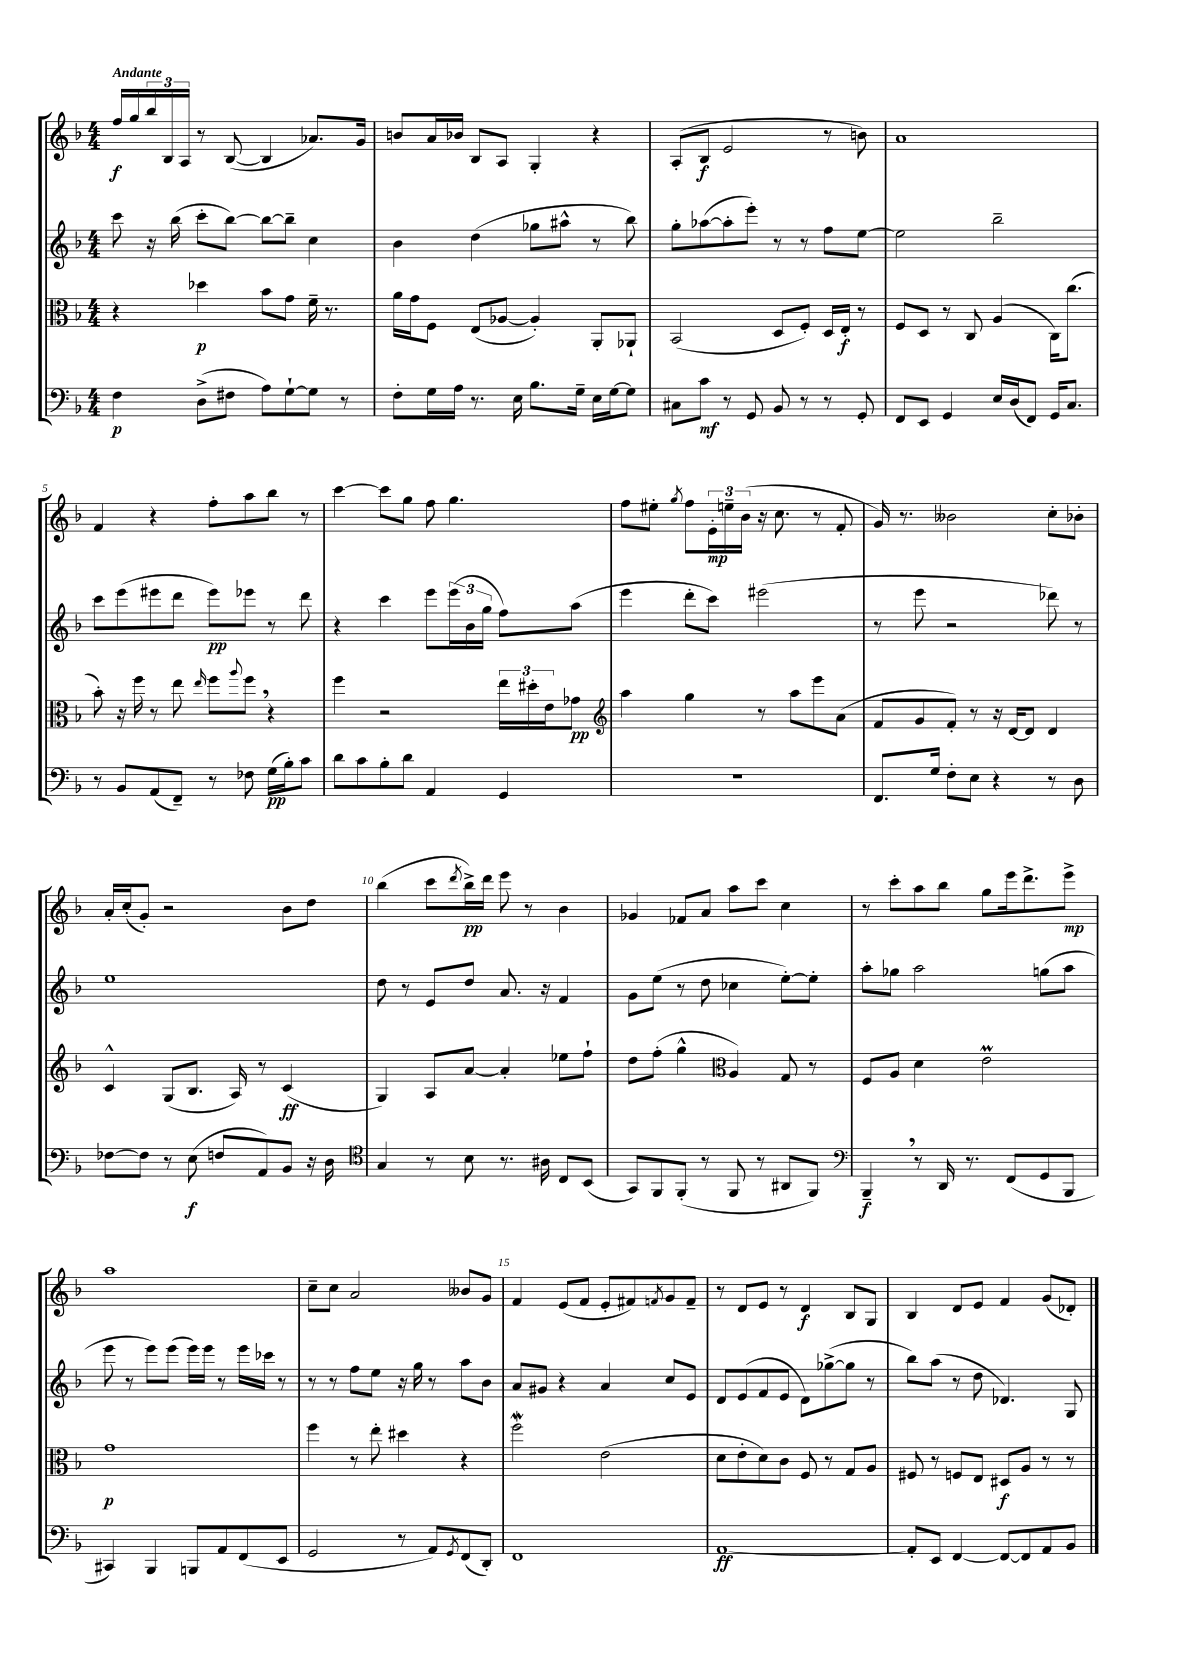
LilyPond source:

<<
\new StaffGroup <<
\new Staff = "s0" {
    \clef treble \key f \major \numericTimeSignature \time 4/4 \tempo "Andante"
    f''16\f g''16 \tuplet 3/2 { bes''16 bes16 a16 } r8 bes8~( bes4 aes'8.) g'16 |
    b'8 a'16 bes'16 bes8 a8 g4-. r4 |
    a8-.( bes8\f e'2 r8 b'8) |
    a'1 |
    f'4 r4 f''8-. a''8 bes''8 r8 |
    c'''4~ c'''8 g''8 f''8 g''4. |
    f''8 eis''8-. \acciaccatura { g''8 } f''8 \tuplet 3/2 { e'16-.\mp e''16-- bes'16( } r16 c''8. r8 f'8-. |
    g'16) r8. beses'2 c''8-. bes'8-. |
    a'16-. c''16-.( g'8-.) r2 bes'8 d''8 |
    bes''4( c'''8 \acciaccatura { d'''8 } bes''16->\pp) d'''16 e'''8 r8 bes'4 |
    ges'4 fes'8 a'8 a''8 c'''8 c''4 |
    r8 c'''8-. a''8 bes''8 g''8 e'''16 d'''8.-> e'''8->\mp |
    a''1 |
    c''8-- c''8 a'2 beses'8 g'8 |
    f'4 e'8( f'8 e'8-. fis'8) \acciaccatura { f'8 } g'8 f'8-- |
    r8 d'8 e'8 r8 d'4\f bes8 g8 |
    bes4 d'8 e'8 f'4 g'8( des'8-.) \bar "|." |
}
\new Staff = "s1" {
    \clef treble \key f \major \numericTimeSignature \time 4/4
    c'''8 r16 bes''16( c'''8-. bes''8~) bes''8~ bes''8-- c''4 |
    bes'4 d''4( ges''8 ais''8-^ r8 bes''8) |
    g''8-. aes''8~( aes''8-. e'''8-.) r8 r8 f''8 e''8~ |
    e''2 bes''2-- |
    c'''8 e'''8( eis'''8 d'''8 eis'''8\pp) ees'''8 r8 d'''8 |
    r4 c'''4 e'''8 \tuplet 3/2 { e'''16( bes'16 g''16 } f''8) a''8( |
    e'''4 d'''8-. c'''8) eis'''2( |
    r8 e'''8 r2 des'''8) r8 |
    e''1 |
    d''8 r8 e'8 d''8 a'8. r16 f'4 |
    g'8 e''8( r8 d''8 ces''4 e''8~-.) e''8-. |
    a''8-. ges''8 a''2 g''8( a''8 |
    e'''8 r8 e'''8) e'''8( e'''16) e'''16 r8 e'''16 ces'''16 r8 |
    r8 r8 f''8 e''8 r16 g''16 r8 a''8 bes'8 |
    a'8 gis'8 r4 a'4 c''8 e'8 |
    d'8 e'8( f'8 e'8 d'8) ges''8~->( ges''8 r8 |
    bes''8) a''8( r8 d''8 des'4.) g8 \bar "|." |
}
\new Staff = "s2" {
    \clef alto \key f \major \numericTimeSignature \time 4/4
    r4 des''4\p bes'8 g'8 f'16-- r8. |
    a'16 g'16 f8 e8( aes8~ aes4-.) a,8-. aes,8-! |
    bes,2( d8 f8-.) d16 e16-.\f r8 |
    f8 d8 r8 c8 a4( c16) c''8.( |
    bes'8-.) r16 f''16 r8 e''8 \grace { e''16 } f''8 \appoggiatura { a''8 } f''8 \breathe r4 |
    f''4 r2 \tuplet 3/2 { e''16 dis''16-. e'16 } ges'8\pp |
    \clef treble a''4 g''4 r8 a''8 e'''8 a'8( |
    f'8 g'8 f'8-.) r8 r16 d'16~ d'8 d'4 |
    c'4-^ g8( bes8. a16) r8 c'4\ff( |
    g4) a8 a'8~ a'4-. ees''8 f''8-! |
    d''8 f''8-.( g''4-^ \clef alto a4) g8 r8 |
    f8 a8 d'4 e'2\prall |
    g'1\p |
    f''4 r8 e''8-. dis''4 r4 |
    f''2\mordent e'2( |
    d'8 e'8-. d'8) c'8 f8 r8 g8 a8 |
    fis8 r8 f8 e8 dis8\f a8 r8 r8 \bar "|." |
}
\new Staff = "s3" {
    \clef bass \key f \major \numericTimeSignature \time 4/4
    f4\p d8->( fis8 a8) g8~-! g8 r8 |
    f8-. g16 a16 r8. e16 bes8. g16-- e16 g16~ g8 |
    cis8 c'8\mf r8 g,8 bes,8 r8 r8 g,8-. |
    f,8 e,8 g,4 e16 d16( f,8) g,16 c8. |
    r8 bes,8 a,8( f,8--) r8 fes8 g16\pp( bes16-.) c'8 |
    d'8 c'8 bes8-. d'8 a,4 g,4 |
    r1 |
    f,8. g16 f8-. e8 r4 r8 d8 |
    fes8~ fes8 r8 e8\f( f8 a,8) bes,8 r16 d16 |
    \clef tenor g4 r8 bes8 r8. ais16 c8 bes,8( |
    g,8) f,8 f,8-.( r8 f,8 r8 ais,8 f,8) |
    \clef bass bes,,4--\f \breathe r8 d,16 r8. f,8( g,8 bes,,8 |
    cis,4) bes,,4 b,,8 a,8 f,8( e,8 |
    g,2 r8 a,8) \acciaccatura { g,8 } f,8( d,8-.) |
    f,1 |
    a,1~\ff |
    a,8-. e,8 f,4~ f,8~ f,8 a,8 bes,8 \bar "|." |
}
>>
>>
\layout { \context { \Score \override BarNumber.break-visibility = ##(#f #t #t) barNumberVisibility = #(every-nth-bar-number-visible 5) } }
